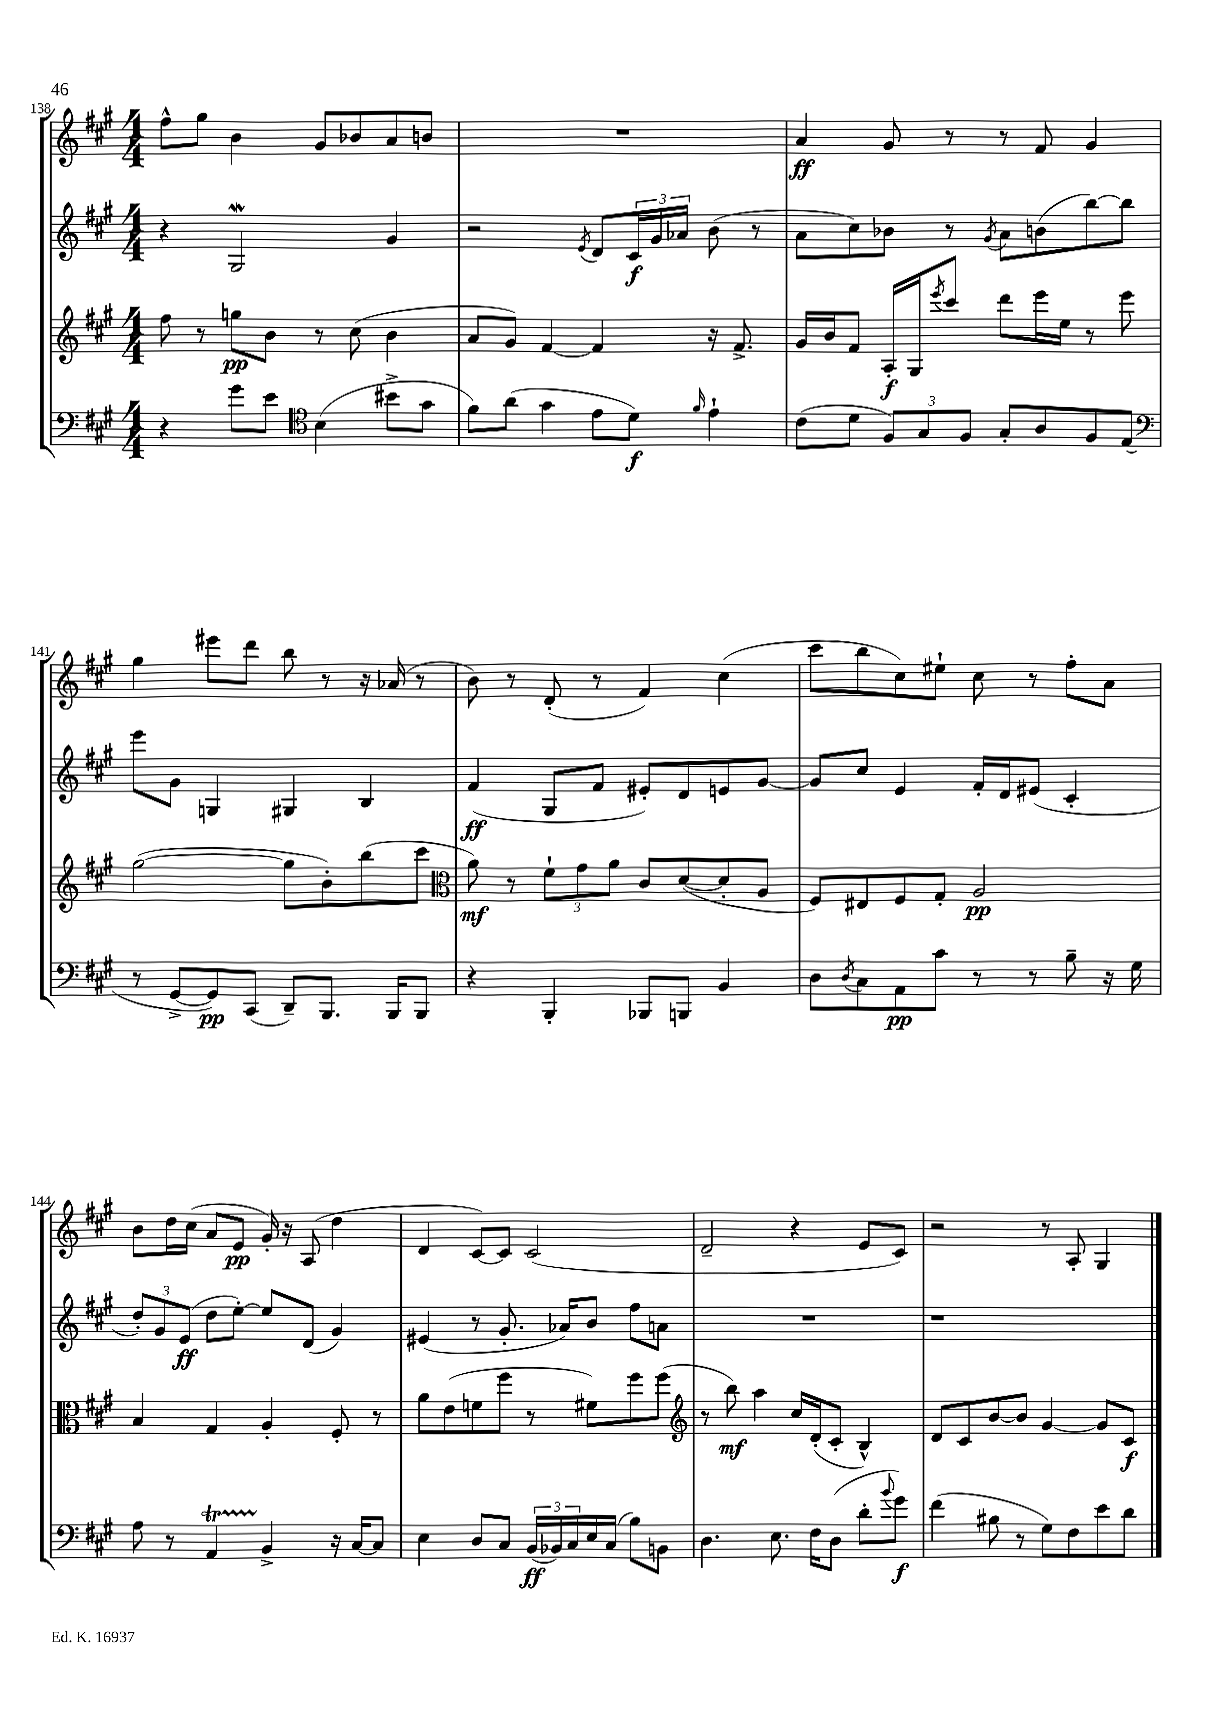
<<
\new StaffGroup <<
\new Staff = "s0" {
    \clef treble \key a \major \numericTimeSignature \time 4/4
    fis''8-^ gis''8 b'4 gis'8 bes'8 a'8 b'8 |
    R1 |
    a'4\ff gis'8 r8 r8 fis'8 gis'4 |
    gis''4 eis'''8 d'''8 b''8 r8 r16 aes'16( r8 |
    b'8) r8 d'8-.( r8 fis'4) cis''4( |
    cis'''8 b''8 cis''8) eis''8-! cis''8 r8 fis''8-. a'8 |
    b'8 d''16 cis''16( a'8 e'8\pp gis'16-.) r16 a8( d''4 |
    d'4 cis'8~) cis'8 cis'2( |
    d'2-- r4 e'8 cis'8) |
    r2 r8 a8-. gis4 \bar "|." |
}
\new Staff = "s1" {
    \clef treble \key a \major \numericTimeSignature \time 4/4
    r4 gis2\mordent gis'4 |
    r2 \acciaccatura { e'8 } d'8 \tuplet 3/2 { cis'16\f gis'16 aes'16 } b'8( r8 |
    a'8 cis''8) bes'8 r8 \acciaccatura { gis'8 } a'8 b'8( b''8~) b''8 |
    e'''8 gis'8 g4 gis4 b4 |
    fis'4\ff( gis8 fis'8 eis'8-.) d'8 e'8 gis'8~ |
    gis'8 cis''8 e'4 fis'16-. d'16 eis'8( cis'4-. |
    \tuplet 3/2 { d''8-.) gis'8 e'8\ff( } d''8 e''8~-.) e''8 d'8( gis'4) |
    eis'4( r8 gis'8.-. aes'16) b'8 fis''8 a'8 |
    R1 |
    r1 \bar "|." |
}
\new Staff = "s2" {
    \clef treble \key a \major \numericTimeSignature \time 4/4
    fis''8 r8 g''8\pp b'8 r8 cis''8( b'4 |
    a'8 gis'8) fis'4~ fis'4 r16 fis'8.-> |
    gis'16 b'16 fis'8 a16-.\f gis16 \acciaccatura { e'''8 } cis'''8 d'''8 e'''16 e''16 r8 e'''8 |
    gis''2~( gis''8 b'8-.) b''8( cis'''8 |
    \clef alto a'8\mf) r8 \tuplet 3/2 { fis'8-! gis'8 a'8 } cis'8 d'8~( d'8-. a8 |
    fis8) eis8 fis8 gis8-. a2\pp |
    b4 gis4 a4-. fis8-. r8 |
    a'8 e'8( f'8 fis''8 r8 fis'8) fis''8 fis''8( |
    \clef treble r8 b''8\mf) a''4 cis''16 d'16-.( cis'8-. b4-^) |
    d'8 cis'8 b'8~ b'8 gis'4~ gis'8 cis'8\f \bar "|." |
}
\new Staff = "s3" {
    \clef bass \key a \major \numericTimeSignature \time 4/4
    r4 gis'8 e'8 \clef tenor b4( bis'8-> gis'8 |
    fis'8) a'8( gis'4 e'8 d'8\f) \grace { fis'16 } e'4-! |
    cis'8( d'8 \tuplet 3/2 { fis8) gis8 fis8 } gis8-. a8 fis8 e8( |
    \clef bass r8 gis,8~-> gis,8\pp) cis,8( d,8--) b,,8. b,,16 b,,8 |
    r4 b,,4-. bes,,8 b,,8 b,4 |
    d8 \acciaccatura { d8 } cis8 a,8\pp cis'8 r8 r8 b8-- r16 gis16 |
    a8 r8 a,4\startTrillSpan b,4->\stopTrillSpan r16 cis16~ cis8 |
    e4 d8 cis8 \tuplet 3/2 { b,16\ff( bes,16) cis16 } e16 cis16( b8) b,8 |
    d4. e8. fis16 d8( d'8-. \appoggiatura { b'8 } gis'8\f) |
    fis'4( bis8 r8 gis8) fis8 e'8 d'8 \bar "|." |
}
>>
>>
\layout { \context { \Score currentBarNumber = #138 } }
